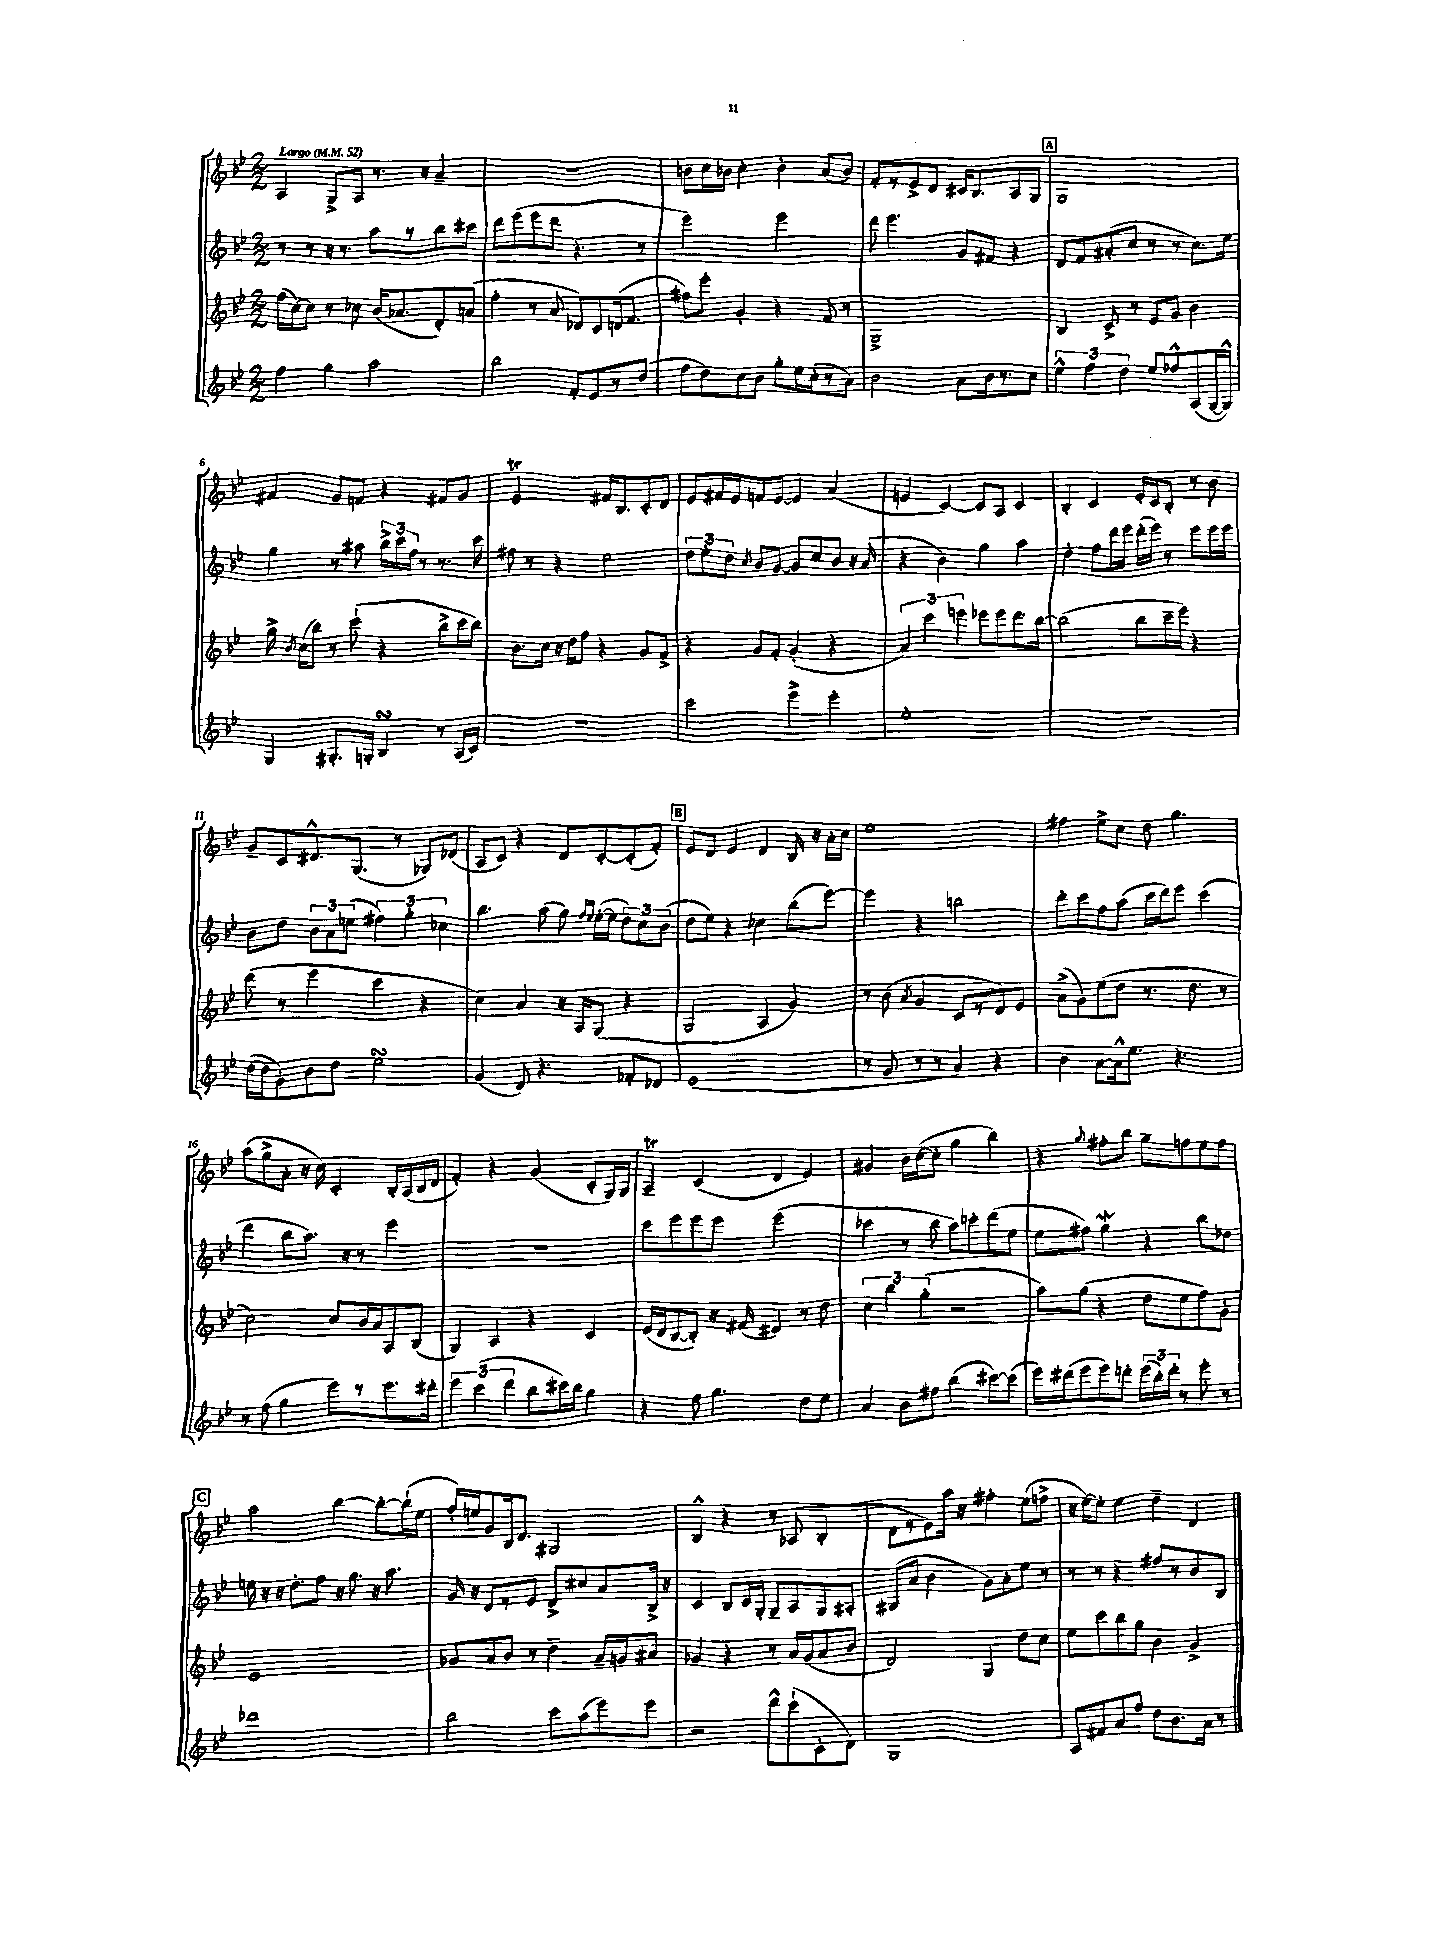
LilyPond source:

<<
\new StaffGroup <<
\new Staff = "s0" {
    \clef treble \key bes \major \numericTimeSignature \time 2/2 \tempo "Largo" 4 = 52
    \autoBeamOff a4 g8[-> a8] r8. r16 a'4-- |
    R1 |
    b'8[ c''16 bes'16] c''4-. bes'4-. a'8[( bes'8]) |
    f'8[-. r8 ees'8-> d'8] cis'16[ bes8. a8 g8] |
    \mark \markup { \box "A" } g1 |
    fis'4 g'8[ f'8] r4 fis'8[ g'8] |
    ees'2\trill fis'16[ bes8. c'8-. d'8] |
    ees'8[ fis'16 ees'16 f'8 ees'8]~ ees'4 a'4( |
    e'4 c'4~) c'8[ a8] c'4 |
    bes4-. c'4 ees'16[-. c'16 bes8]-. r8 bes'8 |
    g'8[-- c'8 dis'8.-^ g8.]( r8 ges8[) des'8]( |
    a8[ c'8]) r4 d'8[ c'8~-. c'8-.( f'8]-.) |
    \mark \markup { \box "B" } ees'8[ d'8] ees'4 d'4 bes16 r16 a'16[-. c''16] |
    ees''1 |
    fis''4 ees''8[-> c''8] d''8 g''4. |
    a''8[( g''8-> a'8]-. r16 c''16) c'4-. bes16[-. a16( bes16 d'16] |
    f'4-.) r4 g'4( c'8[-. g16) g16] |
    a4--\trill c'4( d'4 ees'4) |
    gis'4 bes'16[ c''16~( c''8]-. g''4 bes''4) |
    r4 \appoggiatura { g''8 } fis''8[-. bes''8] g''8[-- f''8 ees''8 f''8] |
    \mark \markup { \box "C" } a''2 bes''4~ bes''8[~-. bes''16-!( ees''16] |
    f''16[-.) e''16 g'8 bes16 d'8.] gis2 |
    bes4-^ r4 r8 aes8( bes4-. |
    d'8[ r8 ees'8) a''16] r16 fis''4-. ees''8[( f''8]-> |
    r16 ees''16[~) ees''8]-. ees''4 d''4-- d'4 \bar "|." |
}
\new Staff = "s1" {
    \clef treble \key bes \major \numericTimeSignature \time 2/2
    \autoBeamOff r8 r8 r16 r8. a''8[ r8 bes''8 cis'''8] |
    d'''8[ ees'''8( ees'''8 d'''8] r4. r8 |
    ees'''2) ees'''2 |
    d'''8 ees'''4. g'8[ fis'8] r4 |
    \mark \markup { \box "A" } d'8[ f'8 ais'8-.( c''8] r8 r8 c''8.[) ees''16] |
    g''4 r8 ais''8 \tuplet 3/2 { bes''16[-> c'''16 f''16] } r8 r8. c'''16 |
    fis''8 r8 r4 ees''2 |
    \tuplet 3/2 { d''8[ ees''8-. d''8] } \acciaccatura { c''8 } bes'8[ g'8]~ g'8[ c''8 bes'8] r16 a'16( |
    r4 bes'4) g''4 a''4 |
    d''4-. f''8[ d'''16 ees'''16] d'''16[-.( ees'''16]) r8 ees'''8[ ees'''16 ees'''16] |
    bes'8[ d''8] \tuplet 3/2 { bes'8[ a'8 e''8]( } \tuplet 3/2 { fis''4) g''4-. ces''4 } |
    bes''4. a''8( g''8) \grace { f''16[ ees''16] } ees''16[~-.( ees''16] \tuplet 3/2 { d''8[) c''8 bes'8]( } |
    \mark \markup { \box "B" } d''8[ ees''8]) r4 ces''4 bes''8[( ees'''8]~) |
    ees'''4 r4 b''2 |
    d'''8[-. c'''8 f''8 a''8]( c'''16[ d'''16) ees'''8] c'''4( |
    d'''4 bes''8[ a''8.]) r16 r8 ees'''4 |
    R1 |
    c'''8[ ees'''8 ees'''8 ees'''8] ees'''2( |
    ces'''4 r8 bes''8 a''8[) c'''8-. d'''8( ees''8] |
    ees''8[ fis''8]) g''4\mordent r4 bes''8[ des''8] |
    \mark \markup { \box "C" } e''16 r16 r16 d''8.[-. f''8] r16 g''8. r16 a''8. |
    g'16 r16 d'8[ r8 ees'8] d'8[-> cis''8 a'8 bes16]-> r16 |
    c'4 bes8[ c'16 g16]-. g8[-- a8 g8 ais8]-. |
    gis8[( a'8] bes'4 g'8[) a'8-. ees''8] r8 |
    r8 r8 r4 fis''8[ r8 bes'8 bes8] \bar "|." |
}
\new Staff = "s2" {
    \clef treble \key bes \major \numericTimeSignature \time 2/2
    \autoBeamOff f''16[( c''16~) c''8] r8 ces''8 bes'16[( aes'8. d'8-.) a'8]( |
    f''4-. r8 a'8 des'8[) c'8 d'16( f'8.] |
    fis''8[) ees'''8]-. g'4-. r4 f'8 r8 |
    g1-> |
    \mark \markup { \box "A" } bes4 c'8-> r8 ees'8[ g'8] bes'4 |
    g''16-> \acciaccatura { bes'8 } c''16[( bes''8]) r8 c'''8-!( r4 bes''8[-> c'''16 bes''16]) |
    bes'8.[ c''16] r16 d''16[ f''8] r4 g'8[ f'8]-> |
    r4 g'8[ f'8]-. g'4-.( r4 |
    \tuplet 3/2 { a'4) c'''4 e'''4 } ees'''8[ ees'''8 d'''8. bes''16]~ |
    bes''2( bes''8[ c'''16-- ees'''16]) r4 |
    d'''8( r8 ees'''4 c'''4 r4 |
    c''4) a'4 r16 a16[ g8]( r4 |
    \mark \markup { \box "B" } g2 a4 g'4) |
    r8 bes'8( \acciaccatura { a'8 } g'4 c'8[ r8 d'8) ees'8] |
    a'8[->( g'8) ees''8( d''8] r8. d''8. r8 |
    c''2) c''8[ bes'16 a'16 a8 bes8]( |
    g4) a4 r4 c'4 |
    ees'16[( d'16 bes8~ bes8]-.) r16 fis'16( dis'4) r8 d''8 |
    \tuplet 3/2 { c''4 bes''4 g''4-.( } r2 |
    a''8[) g''8]( r4 d''8[ ees''8 f''8) g'8]-. |
    \mark \markup { \box "C" } ees'1 |
    ges'8[ a'8 bes'8] r8 d''4-- a'16[-- g'16 ais'8] |
    ges'4 r4 r8 a'16[ ges'16( a'8 bes'8] |
    d'2) g4 d''8[ c''8] |
    ees''8[ c'''8 bes''8 g''8] bes'4 g'4-> \bar "|." |
}
\new Staff = "s3" {
    \clef treble \key bes \major \numericTimeSignature \time 2/2
    \autoBeamOff f''4 g''4 a''2 |
    bes''2 f'8[-. ees'8 r8 d''8]( |
    f''8[ d''8) c''8 bes'8] g''8[-. ees''16 c''16-.( r8 a'8]) |
    bes'2 a'8[ bes'16 r8. c''8] |
    \mark \markup { \box "A" } \tuplet 3/2 { ees''4-^ f''4 d''4 } ees''8[ fes''8-^ a8( g16~ g16]-^) |
    g4 gis8.[-. g16]-. bes4\turn r8 a16[( c'16]) |
    R1 |
    c'''2 ees'''4-> ees'''4-. |
    ees''1-. |
    r1 |
    d''16[~( d''16 g'8-.) bes'8 d''8] ees''2\turn |
    g'4( d'8) r4. fes'8[-. des'8] |
    \mark \markup { \box "B" } ees'1( |
    r8 g'8 r8 r8 a'4) r4 |
    bes'4 a'8[~ a'16-^ ees''8.] r4. |
    r8 f''8( g''4 ees'''8[) r8 ees'''8. dis'''16]-. |
    \tuplet 3/2 { ees'''4 c'''4( d'''4 } bes''8[ cis'''16) bes''16] g''4 |
    r4 f''8 g''4. d''8[ ees''8] |
    a'4 bes'8[ fis''8] bes''4( cis'''8[~) cis'''8]( |
    ees'''16[) dis'''16( ees'''8 ees'''8) d'''8]-. \tuplet 3/2 { ees'''16[( bes''16-.) d'''16]-. } r8 ees'''8-. r8 |
    \mark \markup { \box "C" } des'''1 |
    bes''2 c'''8[ a''8( ees'''8) ees'''8] |
    r2 d'''8[-^ c'''8-!( c'8-. d'8]) |
    g1 |
    a8[ fis'8 a'8 f''8] d''8[ bes'8. a'16] r8 \bar "|." |
}
>>
>>
